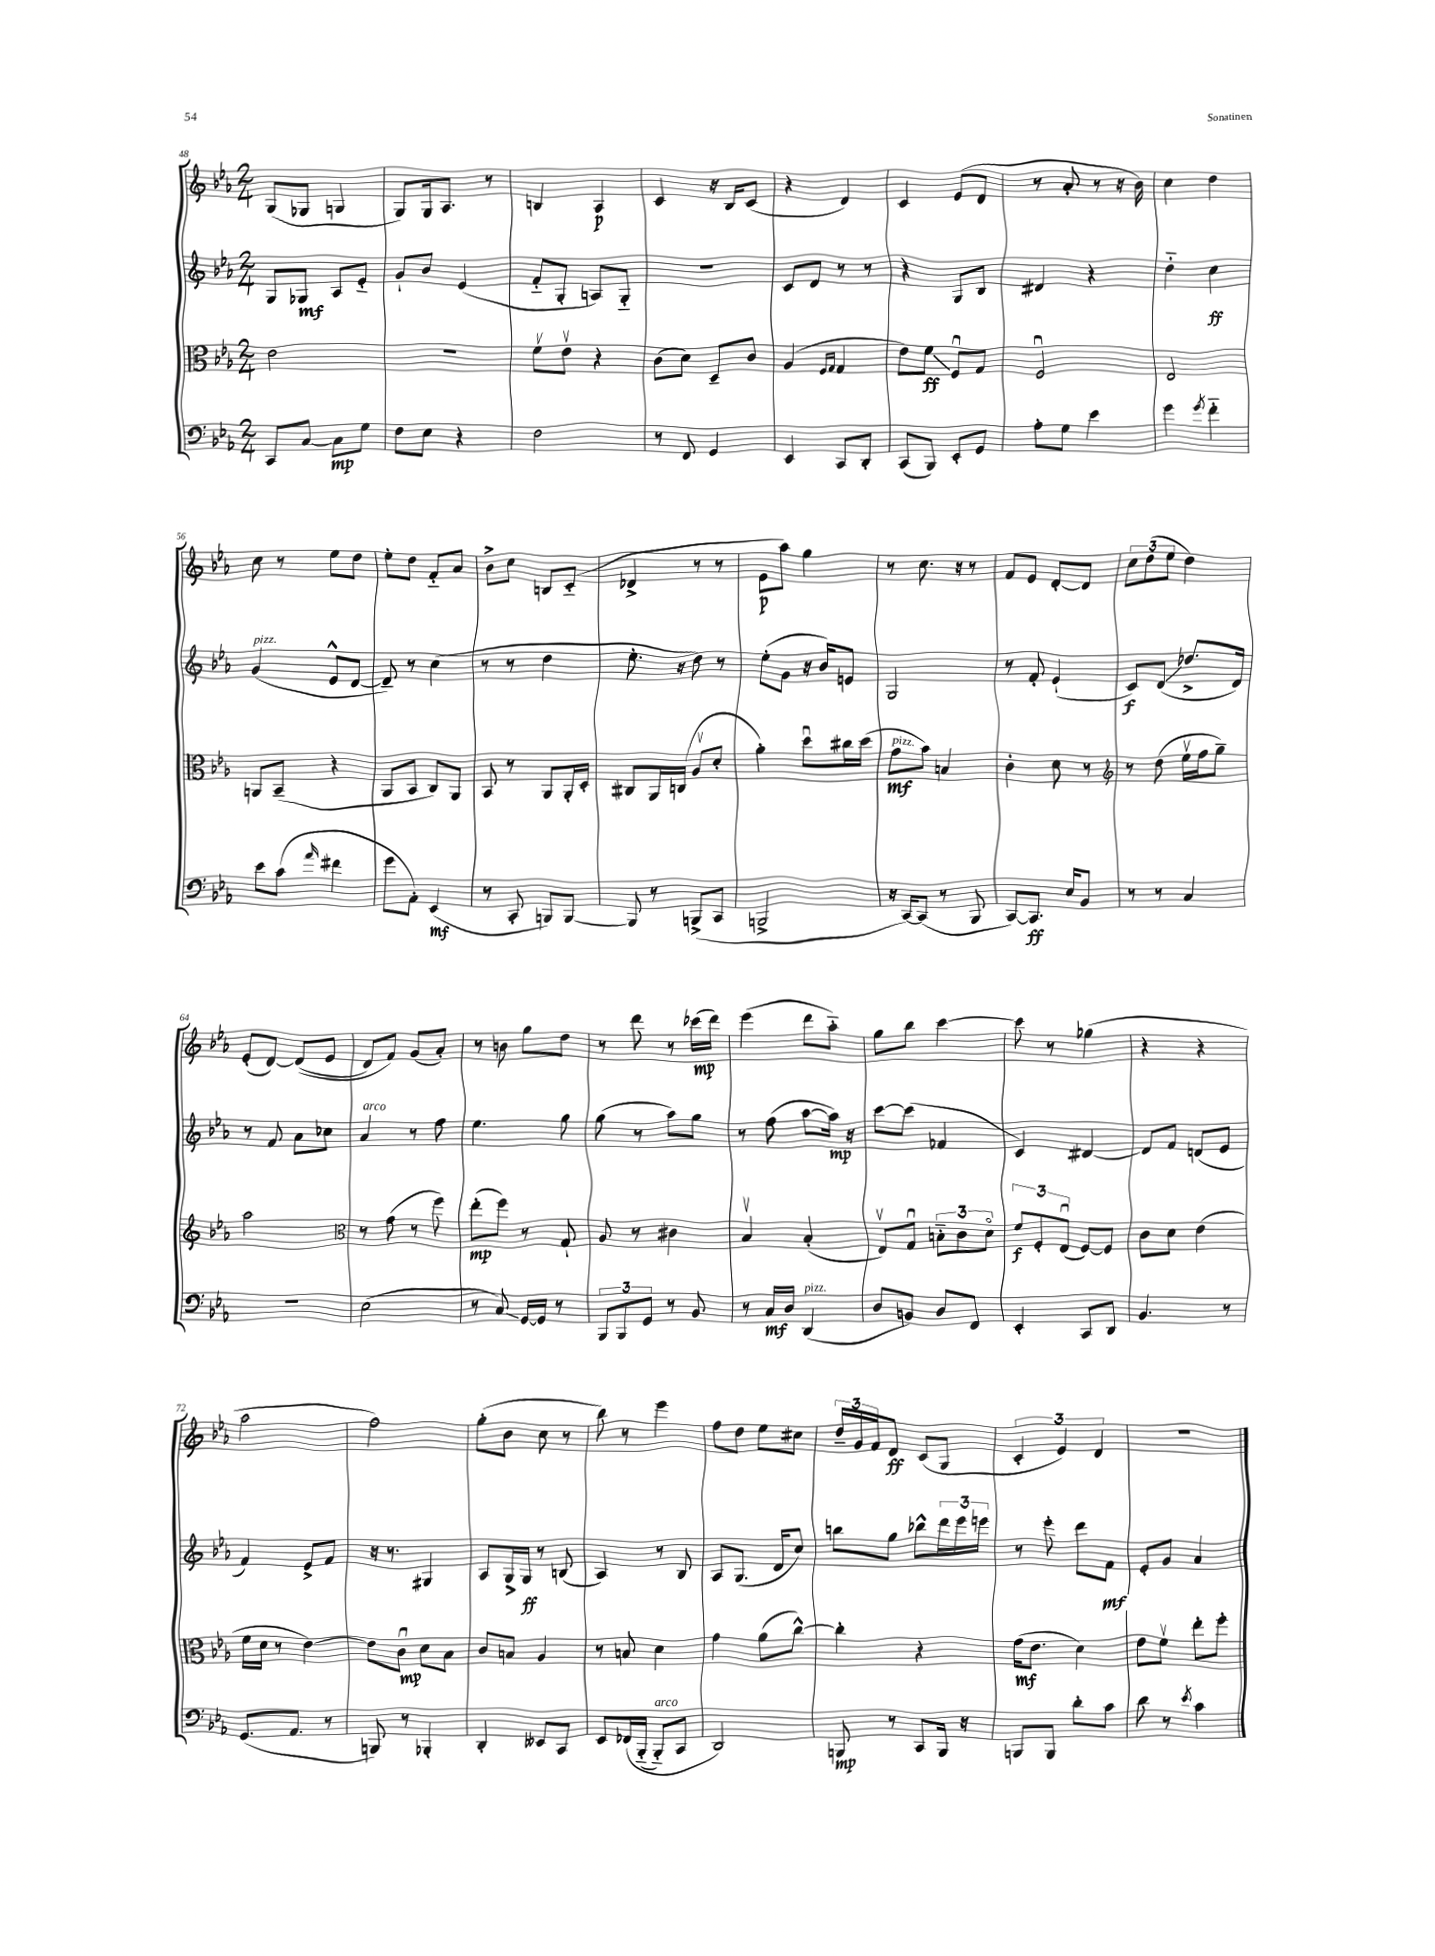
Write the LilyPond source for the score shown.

<<
\new StaffGroup <<
\new Staff = "s0" {
    \clef treble \key ees \major \numericTimeSignature \time 2/4
    g8( ges8 g4 |
    g8) g16 aes8. r8 |
    b4 aes4\p |
    c'4 r16 bes16 c'8( |
    r4 d'4) |
    c'4 ees'8( d'8 |
    r8 aes'8-. r8 r16 bes'16) |
    c''4 d''4 |
    c''8 r8 ees''8 d''8 |
    ees''8-. d''8 f'8-_ aes'8 |
    bes'8-> c''8 b8 c'8-_( |
    des'4-> r8 r8 |
    ees'8\p aes''8) g''4 |
    r8 c''8. r16 r8 |
    f'8 ees'8 d'8~-. d'8 |
    \tuplet 3/2 { c''8 d''8( ees''8 } d''4) |
    ees'8-.( d'8~) d'8(\( ees'8 |
    d'8) f'8\) g'8( aes'8-.) |
    r8 b'8 g''8 d''8 |
    r8 d'''8 r8 ces'''16\mp( d'''16) |
    ees'''4( d'''8 aes''8-_) |
    g''8 bes''8 c'''4~ |
    c'''8 r8 ges''4( |
    r4 r4 |
    aes''2 |
    f''2) |
    g''8-.( bes'8 c''8 r8 |
    bes''8) r8 ees'''4 |
    f''8 d''8 ees''8 cis''8 |
    \tuplet 3/2 { d''16-- g'16 f'16 } d'8\ff c'8( g8 |
    \tuplet 3/2 { c'4-. ees'4) d'4 } |
    R2 \bar "|." |
}
\new Staff = "s1" {
    \clef treble \key ees \major \numericTimeSignature \time 2/4
    g8 ges8\mf aes8 ees'8-_ |
    g'8-! bes'8 ees'4( |
    f'8-_ g8-. a8) g8-_ |
    r2 |
    c'8 d'8 r8 r8 |
    r4 g8 bes8 |
    dis'4 r4 |
    d''4-_ c''4\ff |
    g'4^\markup { \italic "pizz." }( ees'8-^ d'8~ |
    d'8--) r8 c''4( |
    r8 r8 d''4 |
    ees''8.-. r16 d''8) r8 |
    ees''8-.( g'8 r16 bes'16) e'8 |
    g2 |
    r8 f'8-. ees'4-!( |
    c'8\f) d'8\glissando( des''8.-> d'16) |
    r8 f'8 aes'8 ces''8 |
    aes'4^\markup { \italic "arco" } r8 f''8 |
    ees''4. g''8 |
    g''8( r8 aes''8) g''8 |
    r8 f''8( aes''8~ aes''16\mp) r16 |
    c'''8~ c'''8( fes'4 |
    c'4) dis'4~ |
    dis'8 f'8 d'8( ees'8 |
    f'4) ees'8-> f'8 |
    r16 r8. gis4 |
    aes8 g16-> g16\ff r8 b8( |
    aes4) r8 bes8 |
    aes8 g8.( d'16 c''8) |
    b''8 g''8 bes''8-^ \tuplet 3/2 { d'''16 ees'''16 e'''16 } |
    r8 ees'''8-. d'''8 f'8\mf |
    ees'8-. g'8 aes'4 \bar "|." |
}
\new Staff = "s2" {
    \clef alto \key ees \major \numericTimeSignature \time 2/4
    ees'2 |
    R2 |
    f'8\upbow ees'8\upbow r4 |
    c'8( d'8) d8-- c'8 |
    aes4( \grace { f16 g16 } g4 |
    ees'8) f'8\glissando\ff f8\downbow g8 |
    f2\downbow |
    ees2 |
    a,8 bes,8--( r4 |
    aes,8 bes,8 c8) aes,8 |
    bes,8 r8 aes,8 aes,16-. d16-. |
    cis8 aes,16 c16( aes8\upbow d'8-. |
    aes'4-.) d''8\downbow cis''16 d''16( |
    g'8\mf^\markup { \italic "pizz." } bes'8) b4 |
    c'4-. d'8 r8 |
    \clef treble r8 d''8( ees''16\upbow f''16 g''8--) |
    aes''2 |
    \clef alto r8 g'8( r8 f''8) |
    ees''8-.\mp( f''8) r8 g8-! |
    aes8 r8 cis'4 |
    bes4\upbow bes4-.( |
    ees8\upbow) g8\downbow \tuplet 3/2 { b8-_ c'8 d'8\flageolet } |
    \tuplet 3/2 { f'8\f f8-. ees8\downbow( } f8~) f8 |
    c'8 d'8 ees'4( |
    f'16 d'16 r8 ees'4~) |
    ees'8 c'8\downbow\mp d'8 bes8 |
    c'8 b8 aes4 |
    r8 b8 d'4 |
    g'4 aes'8( c''8~-^) |
    c''4-. r4 |
    g'16\mf( ees'8. d'4) |
    ees'8 f'8\upbow ees''8-. f''8-. \bar "|." |
}
\new Staff = "s3" {
    \clef bass \key ees \major \numericTimeSignature \time 2/4
    c,8 c8~ c8\mp g8 |
    f8 ees8 r4 |
    f2 |
    r8 f,8 g,4 |
    ees,4 c,8 d,8-. |
    c,8( bes,,8) ees,8-. g,8 |
    aes8-. g8 ees'4 |
    g'4 \acciaccatura { g'8 } f'4-_ |
    ees'8 c'8( \grace { aes'16 } fis'4 |
    g'8 aes,8-.) ees,4\mf( |
    r8 c,8-. b,,8) b,,8~ |
    b,,8 r8 b,,8->( c,8 |
    b,,2-> |
    r16 c,16~) c,8( r8 bes,,8 |
    c,8~) c,8.\ff ees16 bes,8 |
    r8 r8 c4 |
    R2 |
    ees2( |
    r8 c8\glissando) g,16~ g,16 r8 |
    \tuplet 3/2 { bes,,8 bes,,8 g,8 } r8 bes,8 |
    r8 c16\mf d16 d,4^\markup { \italic "pizz." }( |
    d8 b,8) d8 f,8 |
    ees,4-. c,8 d,8 |
    bes,4. r8 |
    g,8.( aes,8. r8 |
    b,,8) r8 bes,,4-. |
    d,4-. eeses,8 c,8 |
    ees,8 fes,16\( bes,,16-_( bes,,8-_^\markup { \italic "arco" }) c,8 |
    d,2\) |
    b,,8\mp r8 c,8 b,,16 r16 |
    b,,8 b,,8 d'8-. c'8 |
    d'8 r8 \acciaccatura { ees'8 } c'4 \bar "|." |
}
>>
>>
\layout { \context { \Score currentBarNumber = #48 } }
